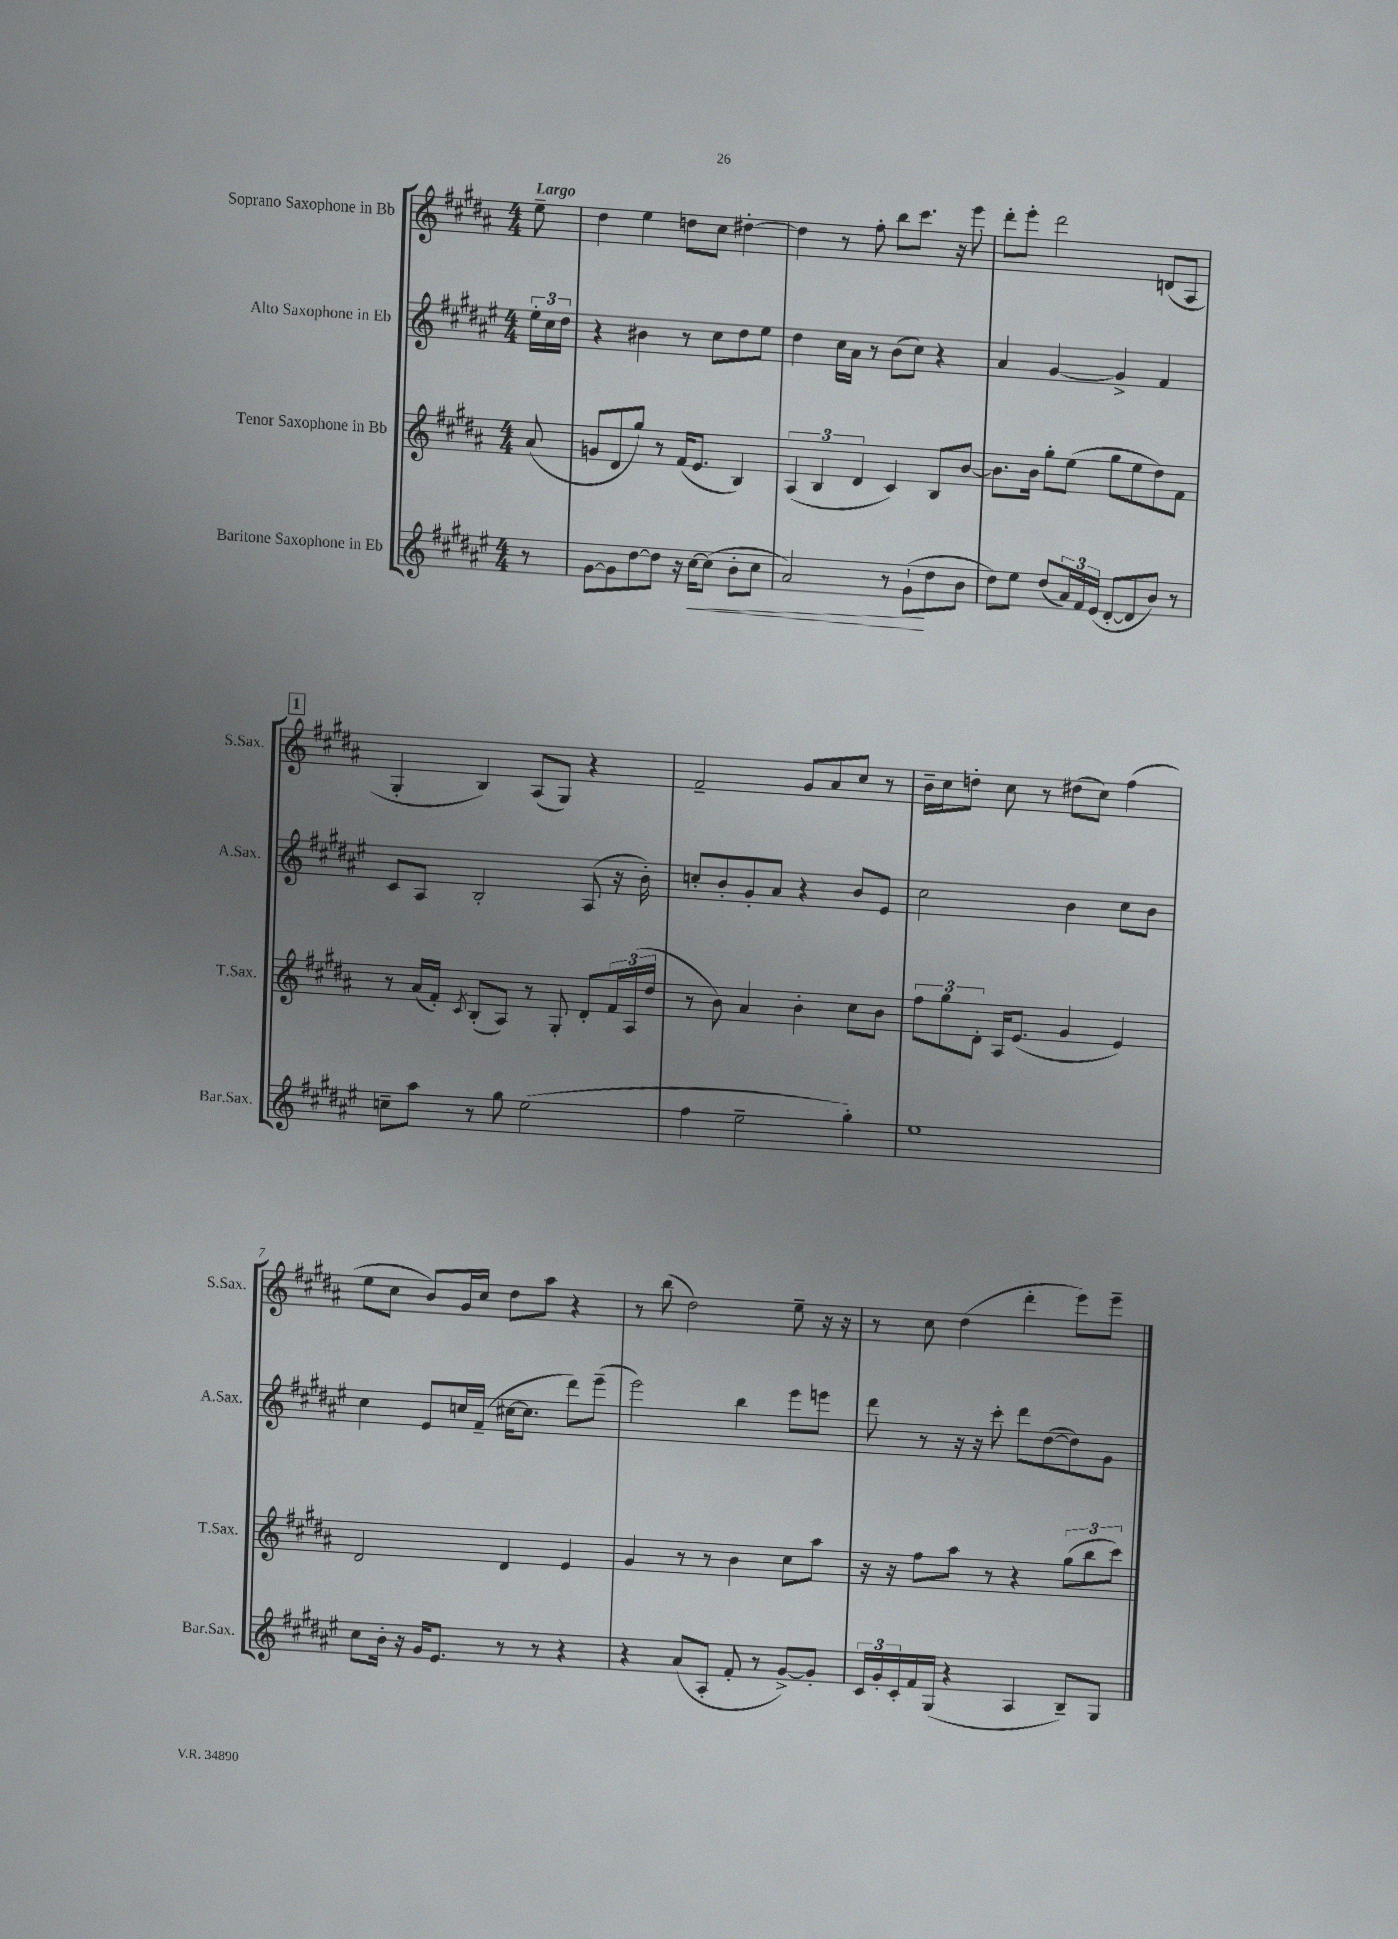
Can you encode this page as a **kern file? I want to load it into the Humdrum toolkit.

**kern	**dynam	**kern	**kern	**kern
*part4	*part4	*part3	*part2	*part1
*staff4	*staff4	*staff3	*staff2	*staff1
*I"Baritone Saxophone in Eb	*	*I"Tenor Saxophone in Bb	*I"Alto Saxophone in Eb	*I"Soprano Saxophone in Bb
*I'Bar.Sax.	*	*I'T.Sax.	*I'A.Sax.	*I'S.Sax.
*clefG2	*	*clefG2	*clefG2	*clefG2
*k[f#c#g#d#a#e#]	*	*k[f#c#g#d#a#]	*k[f#c#g#d#a#e#]	*k[f#c#g#d#a#]
*M4/4	*	*M4/4	*M4/4	*M4/4
=	=	=	=	=
!	!	!	!	!LO:TX:a:B:t=Largo
8r	.	(8a#/	24ee#'\LL	8ee~\
.	.	.	24cc#\	.
.	.	.	24dd#\JJ	.
=1	=1	=1	=1	=1
[8g#\L	.	8gn/L	4r	4dd#\
8g#\]	.	8d#/	.	.
[8dd#\	.	8gg#/J)	4b#X\	4ee\
8dd#\J]	.	8r	.	.
16r	.	(16f#/KL	8r	8ddn\L
!	!LO:HP:b	!	!	!
[16cc#\KL	<	8.e/J	.	.
(8cc#\J]	.	.	8cc#\L	8cc#\J
8b'\L	.	4B/)	8dd#\	[4dd#X'\
8cc#\J	.	.	8ee#\J	.
=2	=2	=2	=2	=2
2a#/)	.	(6A#/	4dd#\	4dd#\]
.	.	6B/	.	.
.	.	.	16cc#\LL	8r
.	.	.	16a#\JJ	.
.	.	6d#/	.	.
.	.	.	8r	8ff#'\
8r	.	4c#/)	(8b\L	8bb\L
(8g#`\L	.	.	8cc#\J)	8.ccc#\J
8dd#\	[	8B/L	4r	.
.	.	.	.	16r
8b\J	.	[8b/J	.	8eee\
=3	=3	=3	=3	=3
8dd#\L)	.	8.b\L]	4a#/	8ddd#'\L
8ee#\J	.	.	.	8eee'\J
.	.	16b\Jk	.	.
(8dd#/L	.	8gg#'\L	[4g#/	2ddd#\
24a#/L)	.	(8ee\J	.	.
24f#/	.	.	.	.
(24e#/JJ	.	.	.	.
[8d#'/L	.	8gg#\L	4g#^/]	.
8d#/]	.	8ee\	.	.
8b/J)	.	8dd#\)	4f#/	(8dn/L
8r	.	8f#\J	.	8A#/J
!!LO:LB:g=z
!!LO:REH:place=s1:t=1
=4	=4	=4	=4	=4
8ccn~\L	.	8r	8c#/L	4G#'/
8aa#\J	.	(16a#/LL	8A#/J	.
.	.	16f#'/JJ)	.	.
.	.	8qc#/	.	.
8r	.	(8B'/L	2B'/	4B/)
8gg#\	.	8A#/J)	.	.
(2ee#\	.	8r	.	(8A#/L
.	.	8G#'/	.	8G#/J)
.	.	8d#'/L	(8A#/	4r
.	.	24f#/L	16r	.
.	.	(24A#/	.	.
.	.	.	16b'\)	.
.	.	24dd#/JJ	.	.
=5	=5	=5	=5	=5
4ff#\	.	8r	8ccn'/L	2f#~/
.	.	8b\)	8b'/	.
2ee#~\	.	4a#/	8g#'/	.
.	.	.	8a#/J	.
.	.	4b'\	4r	8g#/L
.	.	.	.	8a#/
4gg#'\)	.	8cc#\L	8b/L	8cc#/J
.	.	8b\J	8e#/J	8r
=6	=6	=6	=6	=6
1ee#	.	12ff#\L	2cc#\	16b~\LL
.	.	.	.	16cc#\J
.	.	12gg#\	.	.
.	.	.	.	8ddn'\J
.	.	12d#'\J	.	.
.	.	16A#/KL	.	8cc#\
.	.	(8.e/J	.	.
.	.	.	.	8r
.	.	4g#/	4b\	(8dd#X\L
.	.	.	.	8cc#\J)
.	.	4e/)	8cc#\L	(4ff#\
.	.	.	8b\J	.
!!LO:LB:g=z
=7	=7	=7	=7	=7
8cc#\L	.	2d#/	4cc#\	8ee\L
16b'\Jk	.	.	.	8cc#\J
16r	.	.	.	.
16g#/KL	.	.	8e#/L	8b/L)
8.e#/J	.	.	.	.
.	.	.	16ccn/L	16g#/L
.	.	.	(16f#~/JJ	16cc#/JJ
8r	.	4d#/	[16cc#X\KL	8dd#\L
.	.	.	8.cc#\J]	.
8r	.	.	.	8aa#\J
4r	.	4e/	8ddd#\L)	4r
.	.	.	(8eee#~\J	.
=8	=8	=8	=8	=8
4r	.	4g#/	2eee#\)	8r
.	.	.	.	(8bb\
(8a#/L	.	8r	.	2dd#\)
8A#'/J	.	8r	.	.
8f#'/	.	4b\	4bb\	.
8r	.	.	.	.
[8g#^/L)	.	8cc#\L	8eee#\L	8ee~\
8g#'/J]	.	8aa#\J	8eeen\J	16r
.	.	.	.	16r
=9	=9	=9	=9	=9
24c#/LL	.	16r	8ddd#\	8r
24g#'/	.	.	.	.
.	.	16r	.	.
24c#'/	.	.	.	.
16f#/	.	8ff#\L	8r	8cc#\
(16G#/JJ	.	.	.	.
4r	.	8aa#\J	16r	(4dd#\
.	.	.	16r	.
.	.	8r	8ccc#'\	.
4A#/	.	4r	8ddd#\L	4ddd#'\
.	.	.	([8dd#\	.
8B~/L)	.	(12gg#\L	8dd#\])	8eee\L)
.	.	12bb\	.	.
8G#/J	.	.	8g#\J	8eee~\J
.	.	12ccc#\J)	.	.
==	==	==	==	==
*-	*-	*-	*-	*-
